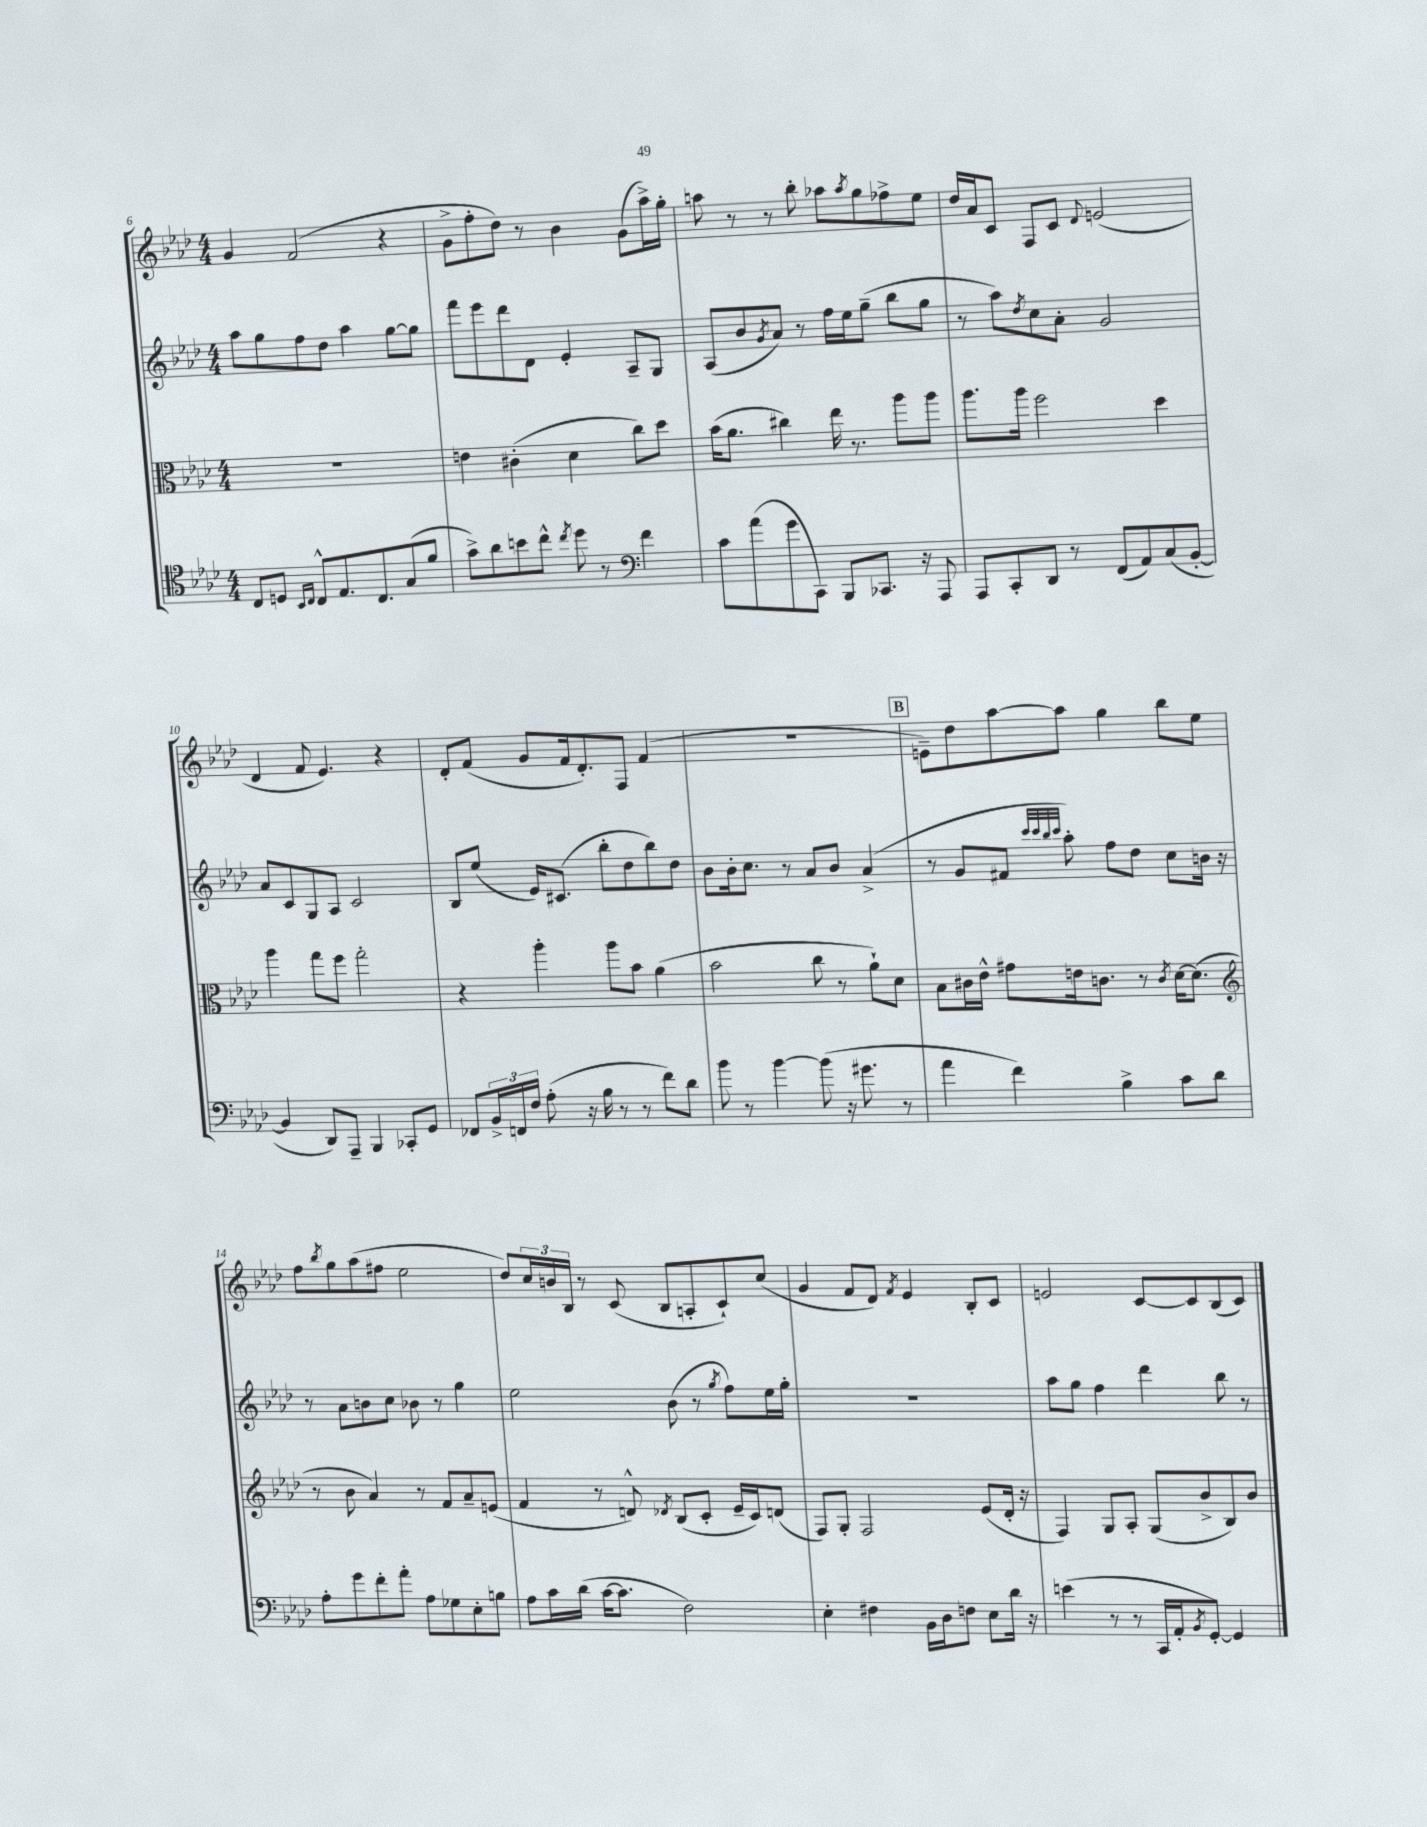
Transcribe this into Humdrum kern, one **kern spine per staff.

**kern	**kern	**kern	**kern
*staff4	*staff3	*staff2	*staff1
*clefC4	*clefC3	*clefG2	*clefG2
*k[b-e-a-d-]	*k[b-e-a-d-]	*k[b-e-a-d-]	*k[b-e-a-d-]
*M4/4	*M4/4	*M4/4	*M4/4
8C/L	1r	8aa-\L	4g/
8D/J	.	8gg\	.
16qqBB-/LL	.	.	.
16qqC/JJ	.	.	.
8C^^/L	.	8ff\	(2f/
8.E-/	.	8dd-\J	.
.	.	4aa-\	.
8.C/	.	.	.
(8G/	.	[8gg\L	4r
8f/J	.	8gg\]J	.
=	=	=	=
8g^\L)	4e\	8fff\L	8g^\L
8a-\	.	8eee-\	8ff'\
8b\	(4c#'\	8ddd-\	8dd-\J)
8cc^^\J	.	8d-\J	8r
8qcc/	.	.	.
8dd-\	4d-\	4e-'/	4b-\
8r	.	.	.
*clefF4	*	*	*
4f\	8cc\L)	8A-~/L	(8g\L
.	8dd-\J	8G/J	16aa-^\L)
.	.	.	16gg'\JJ
=	=	=	=
8c\L	(16b-\LK	(8A-/L	8aa\
.	8.a-\J	.	.
(8a-\	.	8b-/	8r
.	.	8qg/	.
8g\	4cc#\)	8a-/J)	8r
8CC\J)	.	8r	8bb-'\
8BBB-/L	16ee-\	16ff\LL	8aa-\L
.	8.r	16ee-\J	.
.	.	.	8qaa-/
8.CC-/J	.	(8gg~\J	8gg\
.	8aa-\L	8bb-\L	8ff-^\
16r	.	.	.
8AAA-/	8aa-\J	8gg\J	8ee-\J
=	=	=	=
8AAA-/L	8.aa-\L	8r	16dd-/LL
.	.	.	16a-/J
8CC'/	.	8aa-\L)	8c/J
.	16aa-\Jk	.	.
.	.	8qdd-/	.
8DD-/J	2ff\	8cc\	8F/L
8r	.	8a-'\J	8c/J
.	.	.	8qqd-/
(8FF/L	.	2g/	(2e/
8AA-/)	.	.	.
(8C/	4dd-\	.	.
[8BB-'/J	.	.	.
=	=	=	=
4BB-/]	4aa-\	8a-/L	4d-/
.	.	8c/	.
8DD-/L)	8gg\L	8G/	8f/
8AAA-~/J	8ff\J	8A-/J	4.e-/)
4BBB-/	2gg'\	2c/	.
8CC-'/L	.	.	4r
8GG/J	.	.	.
=	=	=	=
8FF-/L	4r	8B-/L	8d-'/L
24BB-^/L	.	(8ee-/J	(8f/J
24FF/	.	.	.
24F/JJ	.	.	.
(8A-'\	4aa-'\	16e-/LK)	8g/L
.	.	(8.c#/J	.
16r	.	.	16f/k
16B-\	.	.	8.d-'/)
8r	8aa-\L	8bb-'\L	.
8r	8b-\J	8dd-\	8F/J
8f\L)	(4a-\	8bb-\)	(4f/
8d-\J	.	8dd-\J	.
=	=	=	=
8b-\	2b-\	8b-\L	1r
8r	.	16b-'\k	.
.	.	8.cc\J	.
[4b-\	.	.	.
.	.	8r	.
(8b-\]	8cc\	8a-/L	.
16r	8r	8b-/J	.
8.g#\	.	.	.
.	8a-`\L)	(4a-^/	.
8r	8d-\J	.	.
=	=	=	=
4a-\	8B-\L	8r	8e~\L)
.	16c#\L	8g/L	8dd-\
.	16e-^^\JJ	.	.
4f\)	8g#\L	8f#/J	[8aa-\
.	.	32qqccc/LLL	.
.	.	32qqccc/	.
.	.	32qqbb-/	.
.	.	32qqccc/JJJ	.
.	16e\k	8aa-'\)	8aa-\]J
.	8.c\J	.	.
4B-^\	.	8ff\L	4gg\
.	8r	8dd-\J	.
.	8qc/	.	.
8c\L	[16d-\LK	8cc\L	8bb-\L
.	(8.d-\]J	.	.
8d-\J	.	16b\Jk	8ee-\J
.	.	16r	.
=	=	=	=
*	*clefG2	*	*
8A-'\L	8r	8r	8ff\L
.	.	.	8qbb-/
8g\	8b-\	8a-\L	8gg\
8f'\	4a-/)	8b\	(8aa-\
8a-'\J	.	8cc\J	8ff#\J
8A-\L	8r	8b-\	2ee-\
8G-\	8f/L	8r	.
8E-'\	8a-~/	4gg\	.
8B\J	(8e/J	.	.
=	=	=	=
8A-\L	4f/	2ee-\	8dd-/L)
16c\L	.	.	24cc/L
.	.	.	24b/
(16d-\JJ	.	.	.
.	.	.	24B-/JJ
[16c\LK	8r	.	8r
8.c\]J	.	.	.
.	8d^^/)	.	(8c/
.	8qd-/	.	.
2F\)	(8B-/L	(8b-\	8B-/L
.	8c'/J	8r	8A'/
.	.	8qgg/	.
.	16e-~/LL	8ff\L)	8c`/)
.	16c/J)	.	.
.	(8d/J	16ee-\L	(8cc/J
.	.	16gg'\JJ	.
=	=	=	=
4E-'\	8F/L)	1r	4g/
.	8G'/J	.	.
4F#\	2F/	.	8f/L
.	.	.	8d-/J)
.	.	.	8qf/
16BB-\LL	.	.	4e-/
16D-\J	.	.	.
8F\J	.	.	.
8E-\L	(8e-/L	.	8B-'/L
16d-\Jk	16d-'/Jk	.	8c/J
16r	16r	.	.
=	=	=	=
(4e\	4F/)	8aa-\L	2e/
.	.	8gg\J	.
8r	8G/L	4ff\	.
8r	8A-'/J	.	.
16CC/LL	(8G/L	4ddd-\	[8c/L
16AA-'/J	.	.	.
8qBB-/	.	.	.
[8GG'/J)	8b-^/	.	8c/]
4GG/]	8B-/)	8bb-\	(8B-/
.	8b-/J	8r	8c/J)
==	==	==	==
*-	*-	*-	*-
